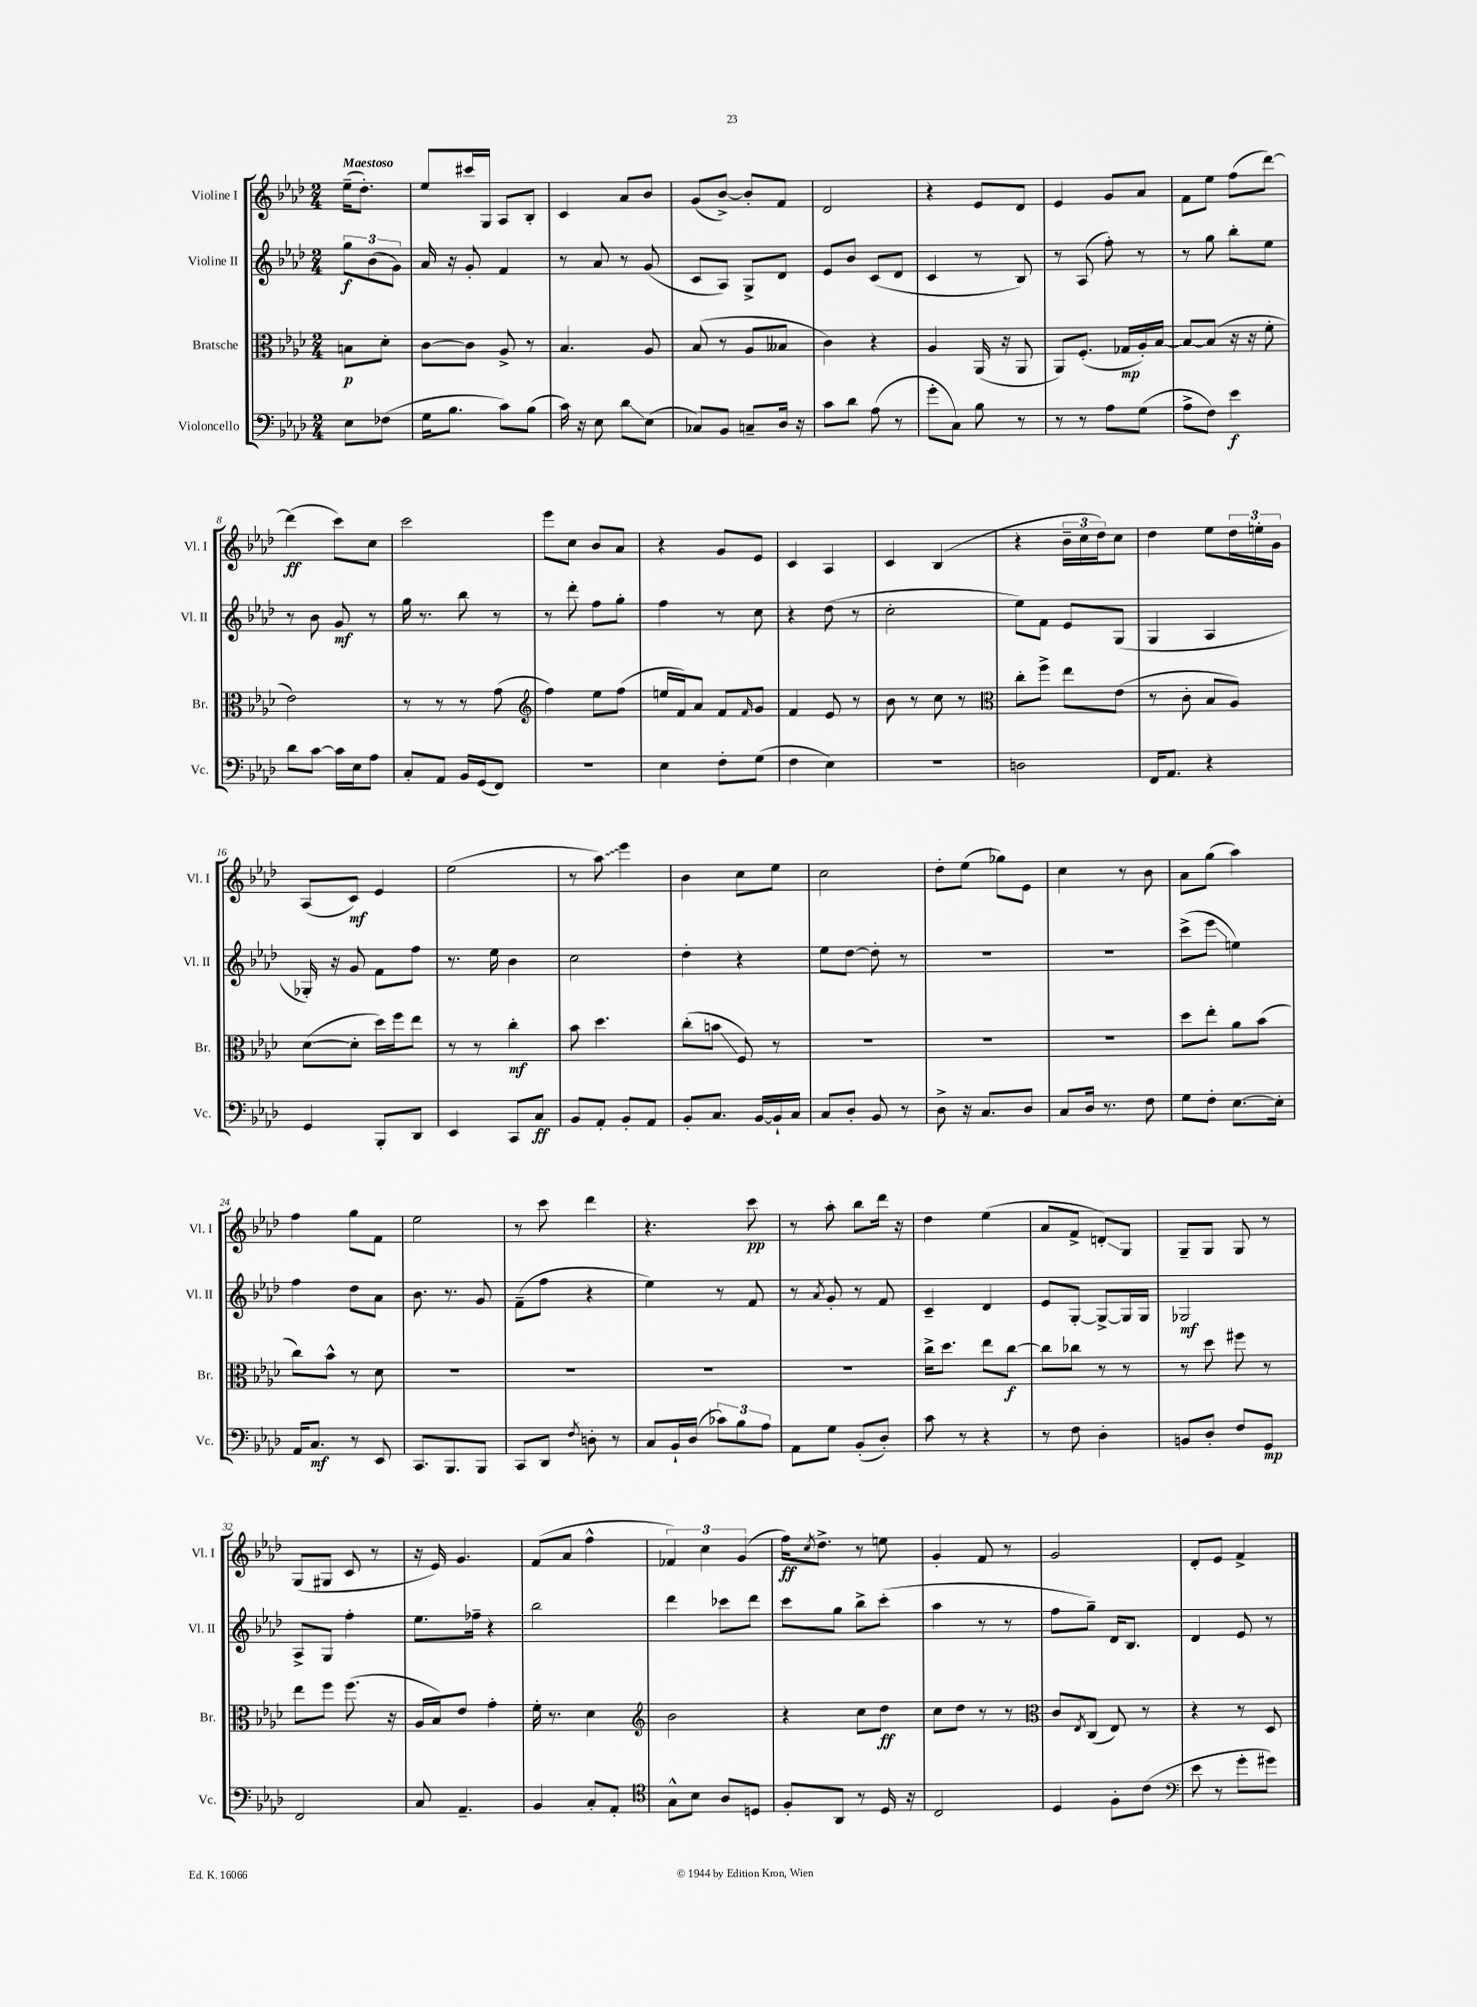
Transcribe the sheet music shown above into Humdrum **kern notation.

**kern	**kern	**kern	**kern
*staff4	*staff3	*staff2	*staff1
*clefF4	*clefC3	*clefG2	*clefG2
*k[b-e-a-d-]	*k[b-e-a-d-]	*k[b-e-a-d-]	*k[b-e-a-d-]
*M2/4	*M2/4	*M2/4	*M2/4
8E-\L	8B\L	12gg\L	(16ee-~\LK
.	.	.	8.dd-'\J)
.	.	(12b-\	.
(8F-\J	8d-'\J	.	.
.	.	12g\J)	.
=	=	=	=
16G\LK	[8c\L	16a-/	8ee-/L
8.B-\J	.	16r	.
.	8c\]J	8g'/	16ccc#/L
.	.	.	16G/JJ
8c\L)	8A-^/	4f/	8A-/L
(8B-\J	8r	.	8B-'/J
=	=	=	=
16c\)	4.B-/	8r	4c/
16r	.	.	.
8E-\	.	8a-/	.
8d-\L	.	8r	8a-/L
(8E-\J	8A-/	(8g/	8b-/J
=	=	=	=
8C-/L)	(8B-/	8c/L	(8g/L
8BB-/J	8r	8A-/J)	[8b-^/J)
8C~/L	8A-/L	8G^/L	8b-'/]L
16D-/Jk	8B--/J	8d-/J	8f/J
16r	.	.	.
=	=	=	=
8c\L	4c\)	8e-/L	2d-/
8d-\J	.	8b-/J	.
(8A-\	4r	(8c/L	.
8r	.	8d-/J	.
=	=	=	=
8g'\L	4A-/	4c/	4r
8C\J)	.	.	.
8B-\	(16AA-/	8r	8e-/L
.	16r	.	.
8r	8AA-/	8B-/)	8d-/J
=	=	=	=
8r	8AA-/L)	8r	4e-/
8r	(8.F'/J	(8A-/	.
8A-\L	.	8ff'\)	8g/L
.	16G-/LL	.	.
(8G\J	16A-'/)	8r	8a-/J
.	[16B-/JJ	.	.
=	=	=	=
8A-^\L	8B-/_L	8r	8f\L
8F\J)	(8B-/]J	8gg\	8ee-\J
4e-\	16r	8bb-'\L	(8ff\L
.	16r	.	.
.	8f'\	8ee-\J	[8ddd-\J)
=	=	=	=
8d-\L	2e-\)	8r	(4ddd-\]
[8c\J	.	8b-\	.
16c\]LL	.	8g/	8ccc\L)
16E-\J	.	.	.
8A-\J	.	8r	8cc\J
=	=	=	=
8C'/L	8r	16gg\	2ccc\
.	.	8.r	.
8AA-/J	8r	.	.
16BB-/LL	8r	8bb-\	.
(16GG/J	.	.	.
8FF/J)	(8g\	8r	.
=	=	=	=
*	*clefG2	*	*
2r	4ff\)	8r	8eee-\L
.	.	8ddd-'\	8cc\J
.	8ee-\L	8ff\L	8b-/L
.	(8ff\J	8gg'\J	8a-/J
=	=	=	=
4E-\	16ee/LL	4ff\	4r
.	16f/J)	.	.
.	8a-/J	.	.
8F'\L	8f/L	8r	8g/L
.	16qqf/	.	.
(8G\J	8g/J	8cc\	8e-/J
=	=	=	=
4F\	4f/	4r	4c/
4E-\)	8e-/	(8dd-\	4A-/
.	8r	8r	.
=	=	=	=
2r	8b-\	2cc'\	4c/
.	8r	.	.
.	8cc\	.	(4B-/
.	8r	.	.
=	=	=	=
*	*clefC3	*	*
2D\	8cc'\L	8ee-\L)	4r
.	8ff^\J	8f\J	.
.	8ee-\L	8e-/L	24b-~\LL
.	.	.	24cc\
.	.	.	24dd-\J)
.	(8e-\J	(8G/J	8cc\J
=	=	=	=
16FF/LK	8r	4G/	4dd-\
8.AA-/J	.	.	.
.	8c'\	.	.
4r	8B-/L	4A-/	8ee-\L
.	8A-/J)	.	24dd-\L
.	.	.	24ee'\
.	.	.	24g\JJ
=	=	=	=
4GG/	([8d-\L	16G-'/)	(8A-/L
.	.	16r	.
.	8d-'\]J	8g/	8c/J)
8BBB-'/L	16dd-\LL)	8f\L	4e-/
.	16ff\J	.	.
8DD-/J	8ee-\J	8ff\J	.
=	=	=	=
4EE-/	8r	8.r	(2ee-\
.	8r	.	.
.	.	16ee-\	.
8CC/L	4cc'\	4b-\	.
8C/J	.	.	.
=	=	=	=
8BB-/L	8b-\	2cc\	8r
8AA-'/J	4.dd-\	.	8aa-\)
8BB-'/L	.	.	4eee-\
8AA-/J	.	.	.
=	=	=	=
8BB-'/L	(8cc'\L	4dd-'\	4b-\
8.C/J	8b\J	.	.
.	8F/)	4r	8cc\L
[16BB-/LL	.	.	.
16BB-`/]	8r	.	8ee-\J
16C/JJ	.	.	.
=	=	=	=
8C/L	2r	8ee-\L	2cc\
8D-'/J	.	[8dd-\J	.
8BB-/	.	8dd-'\]	.
8r	.	8r	.
=	=	=	=
8D-^\	2r	2r	8dd-'\L
16r	.	.	(8ee-\J
8.C/L	.	.	.
.	.	.	8gg-\L)
8D-/J	.	.	8e-\J
=	=	=	=
8C/L	2r	2r	4cc\
16D-/Jk	.	.	.
8.r	.	.	.
.	.	.	8r
8F\	.	.	8b-\
=	=	=	=
8G\L	8dd-\L	(8ccc^\L	8a-\L
8F'\J	8ee-'\J	8eee-\J	(8gg\J
[8.E-\L	8a-\L	4ee\)	4aa-\)
.	(8b-\J	.	.
16E-'\]Jk	.	.	.
=	=	=	=
16AA-/LK	8cc\L)	4ff\	4ff\
8.C/J	.	.	.
.	8b-^^\J	.	.
8r	8r	8dd-\L	8gg\L
8EE-/	8d-\	8a-\J	8f\J
=	=	=	=
8.CC/L	2r	8.b-\	2ee-\
8.BBB-/	.	8.r	.
8BBB-/J	.	8g/	.
=	=	=	=
8CC/L	2r	(8f~\L	8r
8DD-/J	.	8ff\J	8ccc\
8qF/	.	.	.
8D'\	.	4r	4ddd-\
8r	.	.	.
=	=	=	=
8C/L	2r	4ee-\)	4.r
16BB-`/L	.	.	.
(16D-/JJ	.	.	.
12c-\L)	.	8r	.
12B-\	.	.	.
.	.	8f/	8ccc\
12A-\J	.	.	.
=	=	=	=
8AA-\L	2r	8r	8r
.	.	8qa-/	.
8G\J	.	8g'/	8aa-'\
(8BB-'/L	.	8r	8bb-\L
8D-'/J)	.	8f/	16ddd-\Jk
.	.	.	16r
=	=	=	=
8c\	16cc^\LK	4c~/	4dd-\
.	8.dd-\J	.	.
8r	.	.	.
4r	8ee-\L	4d-/	(4ee-\
.	[8cc\J	.	.
=	=	=	=
8r	8cc\]L	8e-/L	8a-/L
8F\	8cc-\J	[8G'/J	8f^/J
4D-'\	8r	8G^/_L	8d'/L)
.	8r	16G/]L	8G/J
.	.	16G/JJ	.
=	=	=	=
8BB/L	8r	2G-/	8G~/L
8D-'/J	8dd-\	.	8G/J
8F/L	8ff#\	.	8G/
8GG/J	8r	.	8r
=	=	=	=
2FF/	8ee-\L	8A-^/L	(8G/L
.	8ff\J	8G/J	8G#/J
.	(8.ff\	4ff'\	8c/
.	.	.	8r
.	16r	.	.
=	=	=	=
8C/	16A-/LL	8.ee-\L	16r
.	16B-/J)	.	16e-/)
4.AA-~/	8e-/J	.	4.g/
.	.	16ff-~\Jk	.
.	4g'\	4r	.
=	=	=	=
4BB-/	16f'\	2bb-\	(8f/L
.	8.r	.	.
.	.	.	8a-/J
8C'/L	4d-\	.	4ff^^\
8AA-'/J	.	.	.
=	=	=	=
*clefC4	*clefG2	*	*
8G^^\L	2b-\	4ddd-\	6f-/)
8B-\J	.	.	.
.	.	.	6cc\
8A-/L	.	8ccc-\L	.
.	.	.	(6g/
8D/J	.	8ddd-\J	.
=	=	=	=
8F'/L	4r	8ccc\L	16ff\LK)
.	.	.	8qcc/
.	.	.	8.dd-^\J
8AA-/J	.	8gg\J	.
8r	8cc\L	8bb-^\L	8r
16D-/	8dd-\J	(8ccc'\J	8ee\
16r	.	.	.
=	=	=	=
2C/	8cc\L	4aa-\	4g'/
.	8dd-\J	.	.
.	8r	8r	8f/
.	8r	8r	8r
=	=	=	=
*	*clefC3	*	*
4D-/	8c/L	8ff\L	2g/
.	8qE-/	.	.
.	(8C/J	8gg~\J)	.
8F'\L	8E-/)	16d-/LK	.
.	.	8.B-/J	.
(8c\J	8r	.	.
=	=	=	=
*clefF4	*	*	*
8e-\	4r	4d-/	8d-'/L
8r	.	.	8e-/J
8g'\L	8r	8e-/	4f^/
8g#\J)	8D-/	8r	.
==	==	==	==
*-	*-	*-	*-
